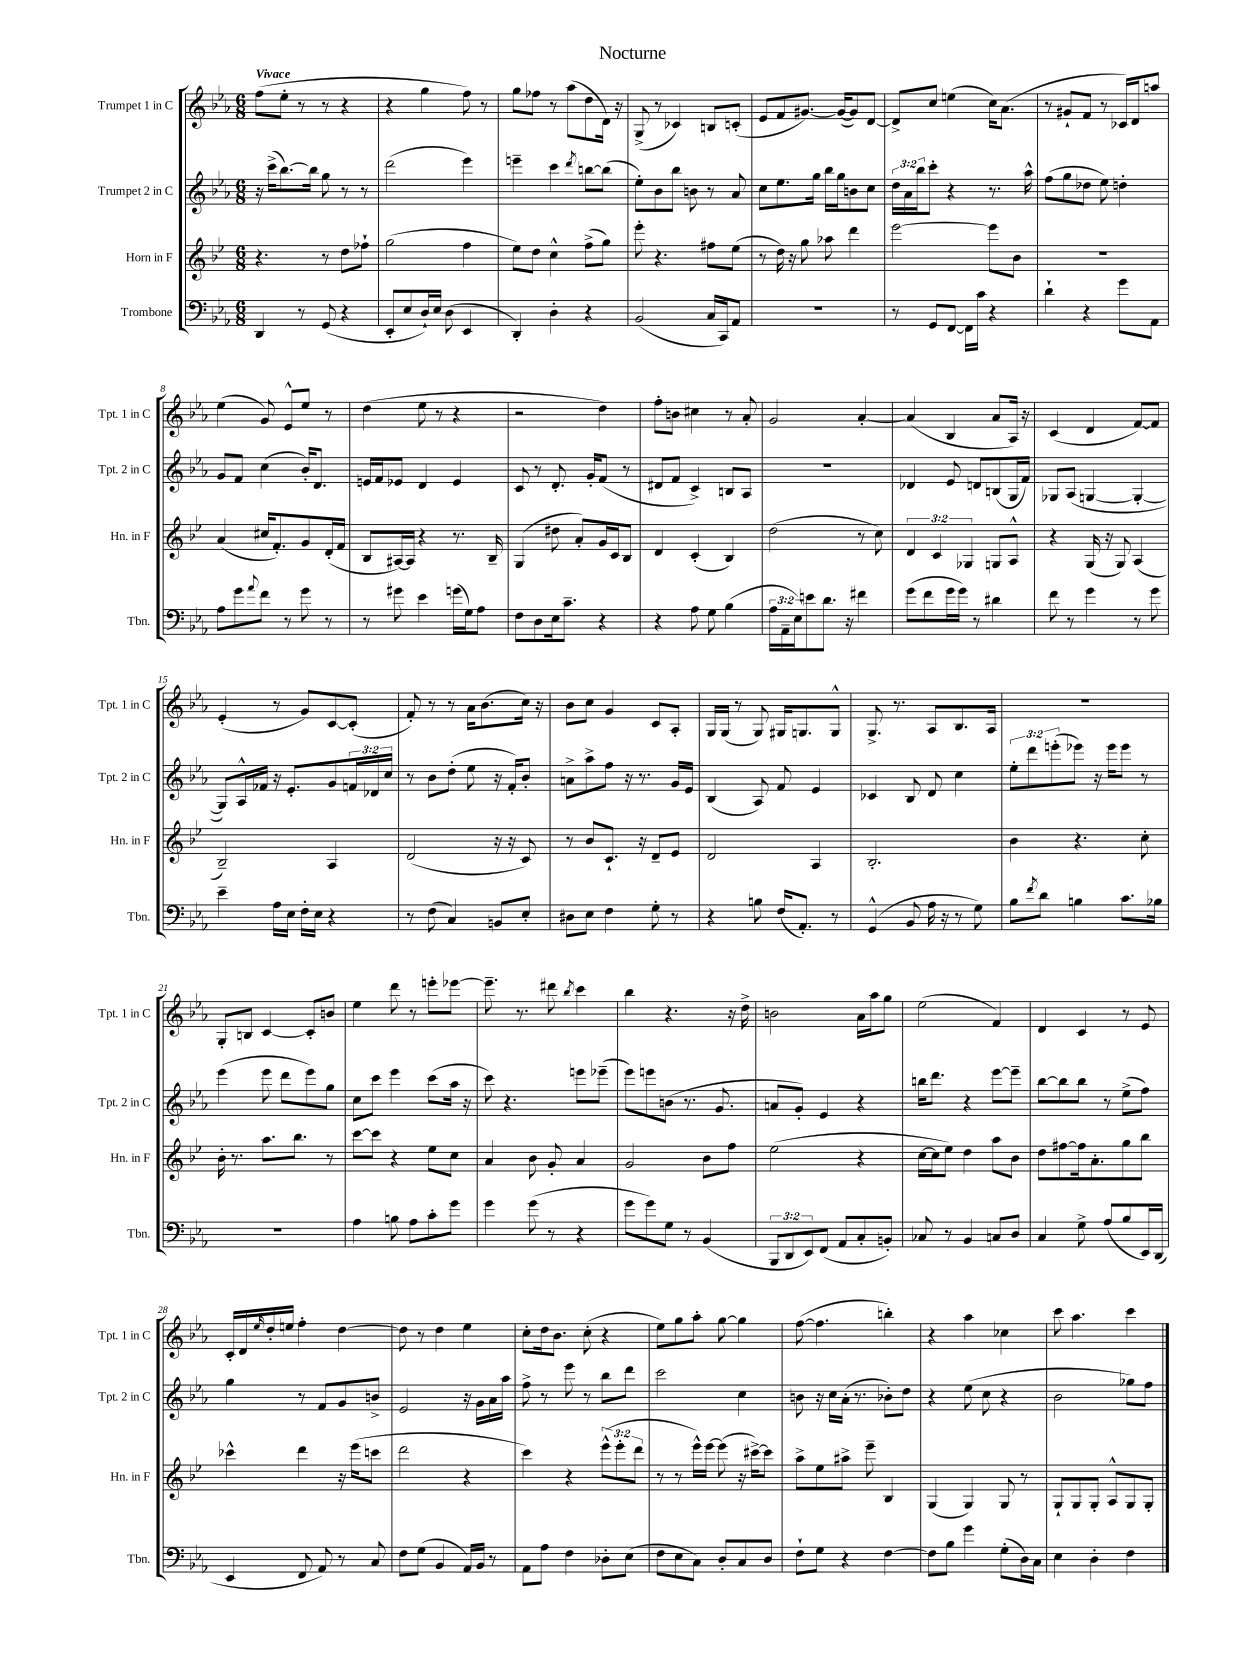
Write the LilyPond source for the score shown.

\header { title = "Nocturne" }
<<
\new StaffGroup <<
\new Staff = "s0" \with { instrumentName = "Trumpet 1 in C" shortInstrumentName = "Tpt. 1 in C" } {
    \clef treble \key ees \major \numericTimeSignature \time 6/8 \tempo "Vivace"
    f''8( ees''8-. r8 r8 r4 |
    r4 g''4 f''8) r8 |
    g''8 fes''8 r8 aes''8( d''8 d'16) r16 |
    g8->( r8 ces'4) b8 c'8-.( |
    ees'8 f'8 gis'8.~) gis'16~( gis'8) d'8~ |
    d'8-> c''8 e''4( c''16) aes'8.( |
    r8 gis'8-! f'8 r8 ces'16) d'16 a''8 |
    ees''4( g'8) ees'8-^ ees''8 r8 |
    d''4( ees''8 r8 r4 |
    r2 d''4) |
    f''8-. b'8 cis''4 r8 aes'8-. |
    g'2 aes'4~-. |
    aes'4( bes4 aes'8 aes16) r16 |
    c'4( d'4 f'8~) f'8 |
    ees'4-.( r8 g'8) c'8~ c'8-.( |
    f'8-.) r8 r8 aes'16 bes'8.( c''16) r16 |
    bes'8 c''8 g'4 c'8 aes8-. |
    g16 g16( r8 g8) gis16 g8. g8-^ |
    g8.-> r8. aes8 bes8. aes16 |
    R2. |
    g8-. b8 c'4~ c'8-. b'8 |
    ees''4 d'''8 r8 e'''8-. ees'''8~ |
    ees'''8.-- r8. dis'''8 \acciaccatura { bes''8 } c'''4 |
    bes''4 r4. r16 d''16-> |
    b'2 aes'16 aes''16 g''8 |
    ees''2( f'4) |
    d'4 c'4 r8 ees'8 |
    c'16-. d'16 \grace { ees''16 } d''16-. e''16 f''4-. d''4~ |
    d''8 r8 d''4 ees''4 |
    c''8-. d''16 bes'8. c''8-.( r4 |
    ees''8) g''8 aes''8-. g''8~ g''4 |
    f''8~( f''4. b''4-.) |
    r4 aes''4 ces''4 |
    c'''8 aes''4. c'''4 \bar "|." |
}
\new Staff = "s1" \with { instrumentName = "Trumpet 2 in C" shortInstrumentName = "Tpt. 2 in C" } {
    \clef treble \key ees \major \numericTimeSignature \time 6/8 \override Staff.TupletNumber.text = #tuplet-number::calc-fraction-text
    r16 c'''16->( bes''8.~) bes''16 g''8 r8 r8 |
    d'''2( ees'''4) |
    e'''4-- c'''4 \acciaccatura { d'''8 } b''8~ b''8( |
    ees''8-.) bes'8 bes''8 b'8 r8 aes'8 |
    c''8 ees''8. g''16 bes''16 g''16 b'8 c''8 |
    \tuplet 3/2 { d''16 aes'16 bes''16 } c'''8-. r4 r8. aes''16-^ |
    f''8( g''8 des''8 ees''8) d''4-. |
    g'8 f'8 c''4( bes'16-.) d'8. |
    e'16 f'16 ees'8 d'4 ees'4 |
    c'8 r8 d'8.-. g'16-. f'8( r8 |
    dis'8 f'8 c'4->) b8 aes8 |
    R2. |
    des'4 ees'8 d'8 b8( g16 f'16) |
    ges8 aes8( g4~ g4~-. |
    g8) aes16-^ fes'16 r16 ees'8.-. g'8 \tuplet 3/2 { f'16 des'16 c''16 } |
    r8 bes'8 d''8-.( ees''8 r16 f'16-.) bes'8-. |
    a'8-> aes''8-> f''8 r16 r8. g'16 ees'16 |
    bes4( aes8) f'8 ees'4 |
    ces'4 bes8 d'8 c''4 |
    \tuplet 3/2 { ees''8-. d'''8 e'''8-.( } ees'''8) r16 ees'''16 ees'''8 r8 |
    ees'''4( ees'''8 d'''8 ees'''8) g''8 |
    c''8 c'''8 ees'''4 c'''8( aes''16 r16 |
    c'''8) r4. e'''8 ees'''8--( |
    ees'''8) e'''8 b'8( r8. g'8. |
    a'8 g'8-.) ees'4 r4 |
    b''16 d'''8. r4 ees'''8~ ees'''8-- |
    bes''8~ bes''8 bes''8 r8 ees''8->( f''8) |
    g''4 r8 f'8 g'8 b'8-> |
    ees'2 r16 g'16 aes'16 aes''16 |
    f''8-> r8 ees'''8 r8 bes''8 d'''8 |
    c'''2 c''4 |
    b'8 r16 c''16 aes'16-.( r8. bes'8-.) d''8 |
    r4 ees''8( c''8 r4 |
    bes'2 ges''8) f''8 \bar "|." |
}
\new Staff = "s2" \with { instrumentName = "Horn in F" shortInstrumentName = "Hn. in F" } {
    \clef treble \key bes \major \numericTimeSignature \time 6/8 \override Staff.TupletNumber.text = #tuplet-number::calc-fraction-text
    r4. r8 d''8 fes''8-! |
    g''2( f''4 |
    ees''8) d''8 c''4-^ f''8->( g''8) |
    ees'''8-. r4. fis''8 ees''8( |
    r8 d''16) r16 g''8 aes''8 d'''4 |
    ees'''2~ ees'''8 bes'8 |
    r2. |
    a'4( cis''16 f'8.-.) g'8 d'16-.( f'16 |
    bes8 ais16~) ais16 r4 r8. bes16-- |
    g4( dis''8 a'8-.) g'16 c'16 bes8 |
    d'4 c'4-.( bes4) |
    d''2( r8 c''8) |
    \tuplet 3/2 { d'4 c'4 ges4 } g8 a8-^ |
    r4 g16( r16 g8) a4( |
    bes2--) a4 |
    d'2( r16 r16 c'8) |
    r8 bes'8 c'8.-! r16 d'8-- ees'8 |
    d'2 a4 |
    bes2.-. |
    bes'4 r4. c''8-. |
    bes'16-. r8. a''8. bes''8. r8 |
    c'''8~ c'''8 r4 ees''8 c''8 |
    a'4 bes'8 g'8-. a'4 |
    g'2 bes'8 f''8 |
    ees''2( r4 |
    c''16~ c''16 ees''8) d''4 a''8 bes'8 |
    d''8 fis''8~ fis''16 a'8.-. g''8 bes''8 |
    ces'''4-^ d'''4 r16 ees'''16( c'''8 |
    d'''2 r4 |
    c'''4) r4 \tuplet 3/2 { ees'''8-^( ees'''8-. d'''8 } |
    r8 r8 ees'''16-^) ees'''16~ ees'''8( r16 cis'''16~->) cis'''8 |
    a''8-> ees''8 ais''8-> ees'''8-- bes4 |
    g4( g4) g8 r8 |
    g8-! g8 g8-. a8-^ g8 g8-. \bar "|." |
}
\new Staff = "s3" \with { instrumentName = "Trombone" shortInstrumentName = "Tbn." } {
    \clef bass \key ees \major \numericTimeSignature \time 6/8 \override Staff.TupletNumber.text = #tuplet-number::calc-fraction-text
    d,4 r8 g,8( r4 |
    ees,8-. ees8 d16-!) ees16 d8( ees,4 |
    d,4-.) d4-. r4 |
    bes,2( c16 c,16) aes,8 |
    R2. |
    r8 g,8 f,8~ f,16 c'16 r4 |
    d'4-! r4 g'8 aes,8 |
    aes8 g'8 \appoggiatura { aes'8 } f'8 r8 g'8 r8 |
    r8 gis'8 ees'4 g'16( g16) aes8 |
    f8 d8 ees16 c'8.-- r4 |
    r4 aes8 g8 bes4( |
    \tuplet 3/2 { aes16 aes,16-- ees16) } e'8 d'8. r16 fis'4 |
    g'8( f'8 g'16 g'16) r8 dis'4 |
    f'8 r8 g'4 r8 g'8 |
    ees'4-- aes16 ees16 f16-. ees16 r4 |
    r8 f8( c4) b,8 ees8-. |
    dis8 ees8 f4 g8-. r8 |
    r4 b8 f16( aes,8.-.) r8 |
    g,4-^( bes,8 aes16 r16 r8 g8) |
    bes8 \acciaccatura { f'8 } d'8 b4 c'8. bes16 |
    R2. |
    aes4 b8 aes8 c'8-. g'8 |
    g'4 g'8( r8 r4 |
    g'8 g'8) g8 r8 bes,4( |
    \tuplet 3/2 { bes,,8 d,8 ees,8) } f,8( aes,8 c8-. b,8-.) |
    ces8 r8 bes,4 c8 d8 |
    c4 g8-> aes8( bes8 ees,16) d,16( |
    ees,4 f,8 aes,8) r8 c8 |
    f8 g8( bes,4 aes,16) bes,16 r8 |
    aes,8 aes8 f4 des8-. ees8( |
    f8 ees8 c8) d8-. c8 d8 |
    f8-! g8 r4 f4~ |
    f8 bes8 g'4 g8-.( d16) c16 |
    ees4 d4-. f4 \bar "|." |
}
>>
>>
